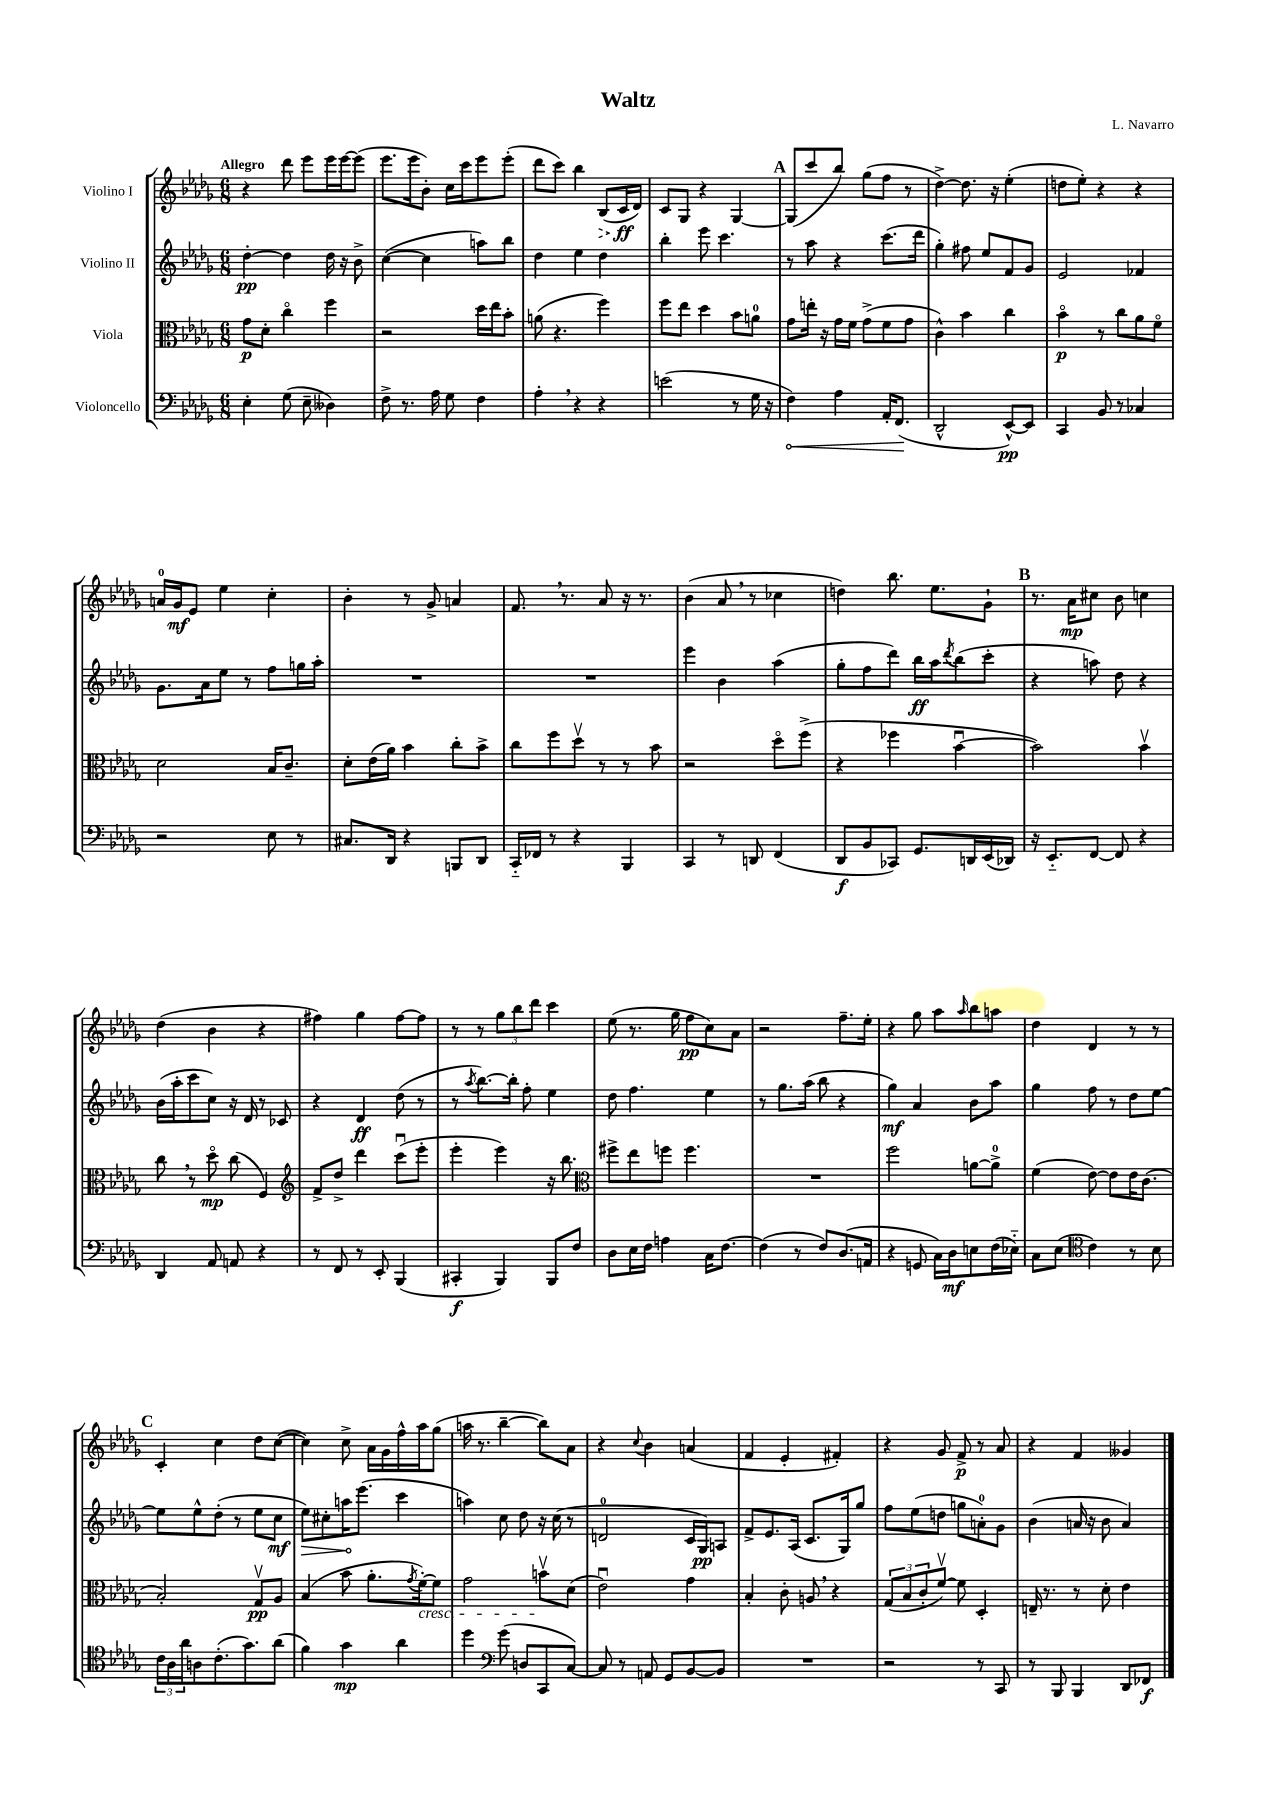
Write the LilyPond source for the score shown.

\header { title = "Waltz" composer = "L. Navarro" }
<<
\new StaffGroup <<
\new Staff = "s0" \with { instrumentName = "Violino I" } {
    \clef treble \key des \major \numericTimeSignature \time 6/8 \tempo "Allegro"
    r4 des'''8 ees'''8 ees'''16 ees'''16~ ees'''8( |
    ees'''8. ees'''16 bes'8-.) c''16 c'''16 ees'''8 ees'''8-.( |
    des'''8 c'''8) bes''4 \once \override Hairpin.style = #'dashed-line bes8\>( c'16\ff\! des'16) |
    c'8 ges8 r4 ges4~ |
    \mark \markup { \bold "A" } ges8( c'''8 bes''8) ges''8( f''8 r8 |
    des''4~->) des''8. r16 ees''4-.( |
    d''8 ees''8-.) r4 r4 |
    a'16-0 ges'16\mf ees'8 ees''4 c''4-. |
    bes'4-. r8 ges'8-> a'4 |
    f'8. \breathe r8. aes'8 r16 r8. |
    bes'4( aes'8 \breathe r8 ces''4 |
    d''4) bes''8. ees''8. ges'8-! |
    \mark \markup { \bold "B" } r8. aes'16\mp cis''8 bes'8 c''4 |
    des''4( bes'4 r4 |
    fis''4) ges''4 fis''8~ fis''8 |
    r8 r8 \tuplet 3/2 { ges''8 bes''8 des'''8 } c'''4 |
    ees''8( r8. ges''16 f''8\pp c''8) aes'8 |
    r2 f''8.-- ees''16-. |
    r4 ges''8 aes''8 \grace { aes''16 } bes''8 a''8 |
    des''4 des'4 r8 r8 |
    \mark \markup { \bold "C" } c'4-. c''4 des''8 c''8~( |
    c''4) c''8-> aes'16 ges'16 f''16-^ aes''16 ges''8( |
    a''16 r8. bes''4~-- bes''8) aes'8 |
    r4 \appoggiatura { c''8 } bes'4 a'4( |
    f'4 ees'4-. fis'4-.) |
    r4 ges'8 f'8->\p r8 aes'8 |
    r4 f'4 geses'4 \bar "|." |
}
\new Staff = "s1" \with { instrumentName = "Violino II" } {
    \clef treble \key des \major \numericTimeSignature \time 6/8
    des''4~-.\pp des''4 des''16 r16 bes'8-> |
    c''4~( c''4 a''8) bes''8 |
    des''4 ees''4 des''4 |
    bes''4-. ees'''8 c'''4. |
    \mark \markup { \bold "A" } r8 aes''8 r4 c'''8.( des'''16 |
    ges''4-.) fis''8 ees''8 f'8 ges'8 |
    ees'2 fes'4 |
    ges'8. aes'16 ees''8 r8 f''8 g''16 aes''16-. |
    R2. |
    R2. |
    ees'''4 bes'4 aes''4( |
    ges''8-. f''8 des'''8) bes''16\ff aes''16 \acciaccatura { des'''8 } bes''8( c'''8-. |
    \mark \markup { \bold "B" } r4 a''8) des''8 r4 |
    bes'16( aes''16-. c'''8 c''8) r16 des'16 r8 ces'8 |
    r4 des'4\ff des''8( r8 |
    r8 \acciaccatura { aes''8 } bes''8.~) bes''16-. f''8-. ees''4 |
    des''8 f''4. ees''4 |
    r8 ges''8. aes''16( bes''8 r4 |
    ges''4\mf) aes'4 bes'8 aes''8 |
    ges''4 f''8 r8 des''8 ees''8~ |
    \mark \markup { \bold "C" } ees''8 ees''8-^ des''8-.( r8 ees''8 c''8\mf |
    \once \override Hairpin.circled-tip = ##t ees''8\>) cis''8-. a''16\! ees'''8.( c'''4 |
    a''4) c''8 des''8 r16 c''16( r8 |
    d'2-0 c'16 ges16\pp) a8 |
    f'8-> ees'8. aes16( c'8. ges16) ges''8 |
    f''8 ees''8( d''8 g''8 a'8-0-.) ges'8 |
    bes'4( a'16 r16 bes'8 a'4) \bar "|." |
}
\new Staff = "s2" \with { instrumentName = "Viola" } {
    \clef alto \key des \major \numericTimeSignature \time 6/8
    ges'8\p des'8-. c''4\flageolet f''4 |
    r2 des''16 ees''16 bes'8-. |
    a'8( r4. f''4) |
    f''8 ees''8 des''4 bes'8 a'8-0 |
    \mark \markup { \bold "A" } ges'8 e''16-. r16 ges'16 f'16 ges'8->( f'8 ges'8 |
    c'4-^) bes'4 c''4 |
    bes'4\flageolet\p r8 c''8 aes'8 f'8\flageolet |
    des'2 bes16 c'8.-- |
    des'8-. ees'16( aes'16) bes'4 c''8-. bes'8-> |
    c''8 f''8 des''8\upbow r8 r8 bes'8 |
    r2 des''8\flageolet f''8->( |
    r4 fes''4 bes'4~\downbow |
    \mark \markup { \bold "B" } bes'2) bes'4\upbow |
    c''8 \breathe r8 des''8\flageolet\mp c''8( f4) |
    \clef treble f'8-> des''8-> des'''4 c'''8\downbow( ees'''8-. |
    ees'''4-. ees'''4) r16 bes''8. |
    \clef alto fis''8-> ees''8 f''8 f''4. |
    R2. |
    f''2 a'8~ a'8-0-> |
    f'4( ees'8~) ees'8 ees'16 c'8.( |
    \mark \markup { \bold "C" } bes2-.) ges8\upbow\pp aes8 |
    bes4( bes'8 aes'8.-. \acciaccatura { ges'8 } f'16~-.\cresc) f'8 |
    ges'2 b'8\upbow\! des'8( |
    ees'2\downbow) ges'4 |
    bes4-. c'8-. a8 \breathe r4 |
    \tuplet 3/2 { ges8( bes8 c'8-. } f'8~\upbow) f'8 des4-. |
    e16-- r8. r8 des'8-. ees'4 \bar "|." |
}
\new Staff = "s3" \with { instrumentName = "Violoncello" } {
    \clef bass \key des \major \numericTimeSignature \time 6/8
    ees4-. ges8( ees8-- deses4) |
    f8-> r8. aes16 ges8 f4 |
    aes4-. \breathe r4 r4 |
    e'2( r8 ges16 r16 |
    \mark \markup { \bold "A" } \once \override Hairpin.circled-tip = ##t f4\<) aes4 aes,16-. f,8.\!( |
    des,2-^ ees,8~-^\pp) ees,8 |
    c,4 bes,8 r8 ces4 |
    r2 ees8 r8 |
    cis8. des,16 r4 b,,8 des,8 |
    c,16-_ fes,16 r8 r4 bes,,4 |
    c,4 r8 d,8 f,4( |
    des,8\f bes,8 ces,8) ges,8. d,16 ees,16( des,16) |
    \mark \markup { \bold "B" } r16 ees,8.-_ f,8~ f,8 r4 |
    des,4 aes,8 a,8 r4 |
    r8 f,8 r8 ees,8-. bes,,4( |
    cis,4-.\f bes,,4) bes,,8 f8 |
    des8 ees16 f16 a4 c16 f8.~ |
    f4( r8 f8) des8.( a,16 |
    r4 g,8 c16) des16\mf e8 f16( ees16-_) |
    c8 ees8( \clef tenor c'4) r8 bes8 |
    \mark \markup { \bold "C" } \tuplet 3/2 { c'16 aes16 aes'16 } a8 c'8.-.( ges'8.) aes'8( |
    f'4) ges'4\mp aes'4 |
    des''4 \clef bass ges'8( d8 c,8 c8~) |
    c8 r8 a,8 ges,8 bes,8~ bes,8 |
    R2. |
    r2 r8 c,8 |
    r8 bes,,8 bes,,4 des,8 fes,8\f \bar "|." |
}
>>
>>
\layout { \context { \Score \remove "Bar_number_engraver" } }
